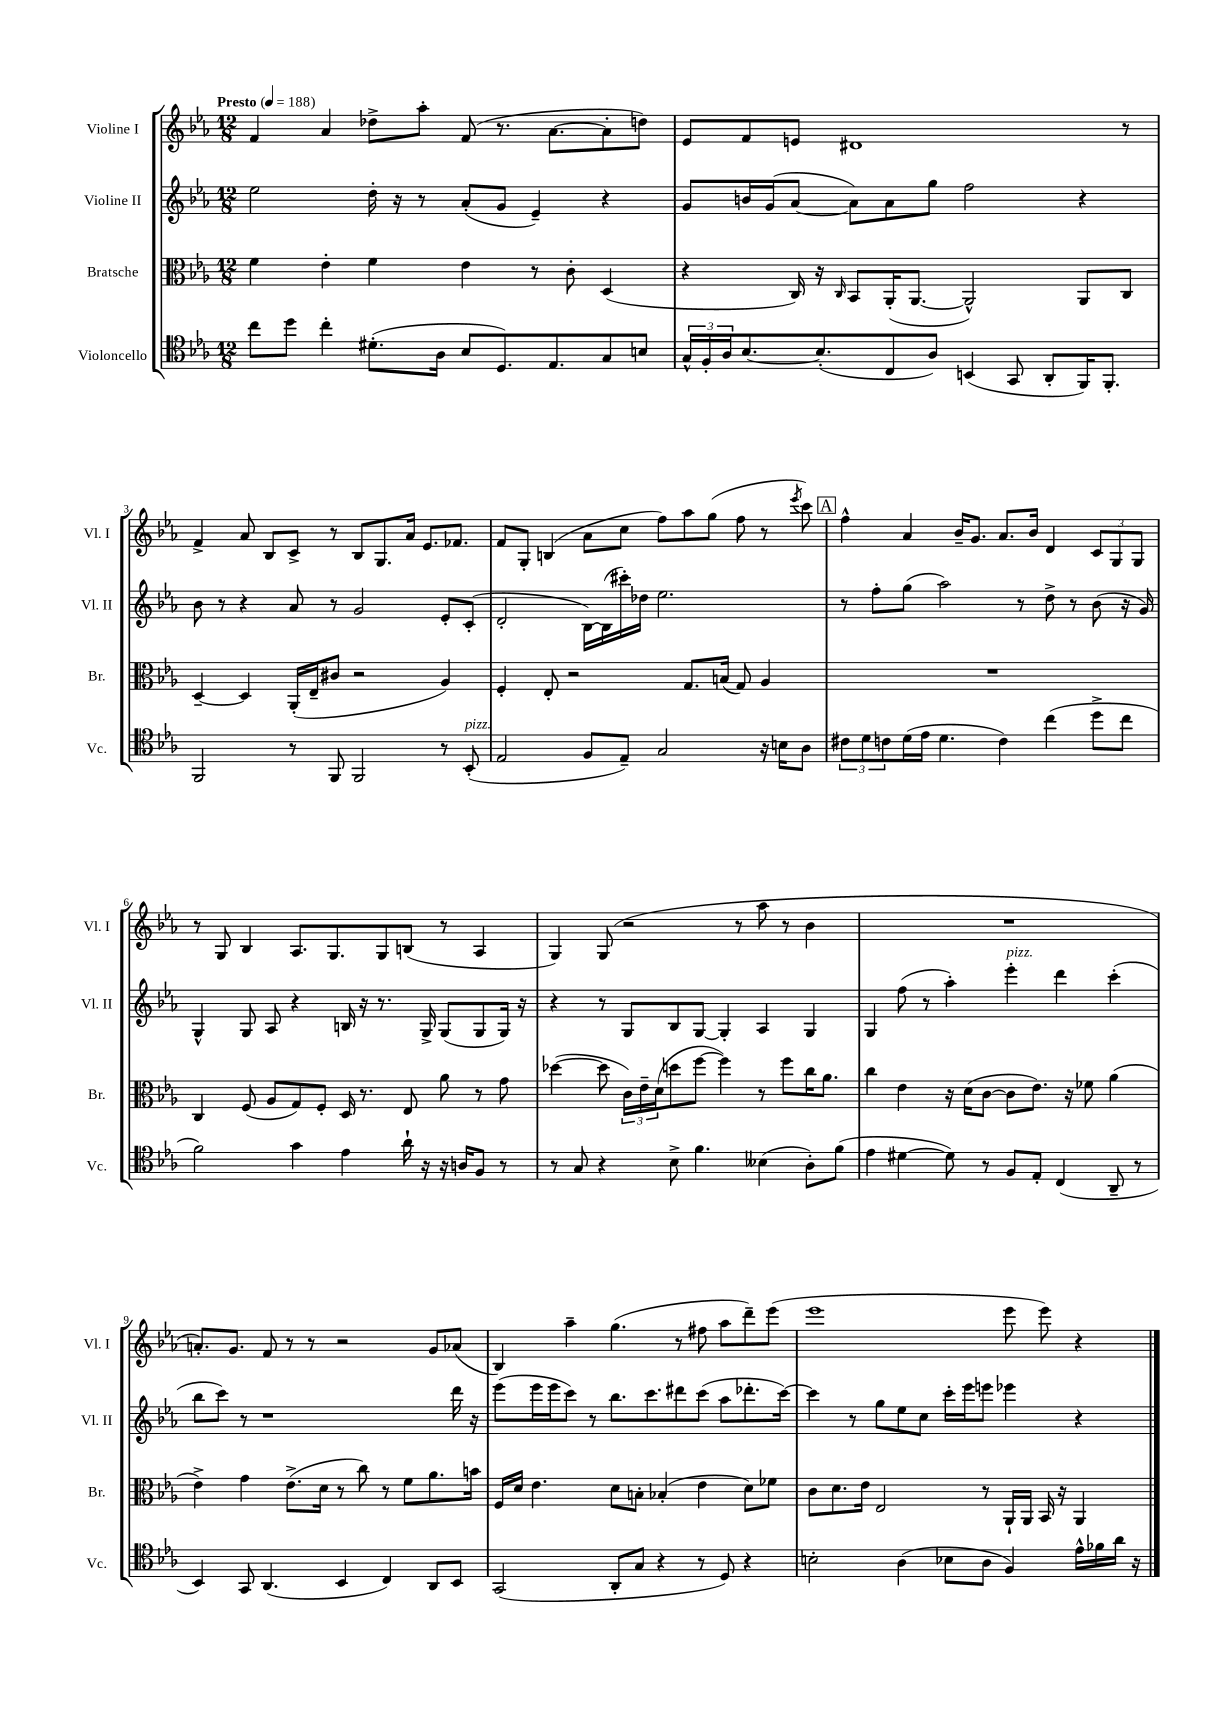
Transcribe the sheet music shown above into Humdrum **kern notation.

**kern	**kern	**kern	**kern
*part4	*part3	*part2	*part1
*staff4	*staff3	*staff2	*staff1
*I"Violoncello	*I"Bratsche	*I"Violine II	*I"Violine I
*I'Vc.	*I'Br.	*I'Vl. II	*I'Vl. I
*clefC4	*clefC3	*clefG2	*clefG2
*k[b-e-a-]	*k[b-e-a-]	*k[b-e-a-]	*k[b-e-a-]
*M12/8	*M12/8	*M12/8	*M12/8
*MM188	*MM188	*MM188	*MM188
=1	=1	=1	=1
!	!	!	!LO:TX:a:B:t=Presto
8cc\L	4f\	2ee-\	4f/
8dd\J	.	.	.
4cc'\	4e-'\	.	4a-/
(8.d#X'\L	4f\	16dd'\	8dd-X^\L
.	.	16r	.
.	.	8r	8aa-'\J
16A-\Jk	.	.	.
8B-/L	4e-\	(8a-'/L	(8f/
8.D/)	.	8g/J	8.r
.	8r	4e-~/)	.
8.E-/	.	.	[8.a-\L
.	8c'\	.	.
8G/	(4D/	4r	8a-'\]
8Bn/J	.	.	8ddn\J)
=2	=2	=2	=2
24G^^/LL	4r	8g/L	8e-/L
24F'/	.	.	.
24A-/J	.	.	.
[8.B-/	.	16bn/L	8f/
.	.	(16g/J	.
.	16C/)	[8a-/J	8en/J
(8.B-'/]	16r	.	.
.	16qqC/	.	.
.	8BB-/L	8a-\L])	1d#X
8C/	(16AA-'/K	8a-\	.
.	[8.AA-/J	.	.
8A-/J)	.	8gg\J	.
(4BBn/	2AA-^^/])	2ff\	.
8GG/	.	.	.
8AA-'/L	.	.	.
16FF/K)	8AA-/L	4r	.
8.FF'/J	.	.	.
.	8C/J	.	8r
!!LO:LB:g=z
=3	=3	=3	=3
2FF/	[4D~/	8b-\	4f^/
.	.	8r	.
.	4D/]	4r	8a-/
.	.	.	8B-/L
8r	(16AA-'/LL	8a-/	8c^/J
.	16E-~/J	.	.
8FF/	8c#X/J	8r	8r
2FF/	2r	2g/	8B-/L
.	.	.	8.G/
.	.	.	16a-/Jk
.	.	.	8.e-/L
8r	4A-/)	8e-'/L	.
.	.	.	8.f-X/J
!LO:TX:a:i:t=pizz.	!	!	!
(8BB-'/	.	(8c'/J	.
=4	=4	=4	=4
2E-/	4F'/	2d'/	8f/L
.	.	.	8G'/J
.	8E-'/	.	(4Bn/
.	2r	.	.
8F/L	.	[16B-\LL)	8a-\L
.	.	(16B-\]	.
8E-~/J)	.	16ccc#X'\)	8cc\J
.	.	16dd-X\JJ	.
2G/	.	2.ee-\	8ff\L)
.	8.G/L	.	8aa-\
.	.	.	(8gg\J
.	(16Bn/Jk	.	.
.	8G/)	.	8ff\
16r	4A-/	.	8r
16Bn\KL	.	.	.
.	.	.	8qeee-/
8A-\J	.	.	8ccc\)
!!LO:REH:place=s1:t=A
=5	=5	=5	=5
12c#X\L	1.r	8r	4ff^^\
12d\	.	.	.
.	.	8ff'\L	.
12cn\	.	.	.
(16d\L	.	(8gg\J	4a-/
16e-\JJ	.	.	.
4.d\	.	2aa-\)	.
.	.	.	16b-~/KL
.	.	.	8.g/J
4c\)	.	.	8.a-/L
.	.	8r	.
.	.	.	16b-/Jk
(4cc\	.	8dd^\	4d/
.	.	8r	.
8dd^\L	.	(8b-\	12c/L
.	.	.	12G/
8cc\J	.	16r	.
.	.	.	12G/J
.	.	16g/)	.
!!LO:LB:g=z
=6	=6	=6	=6
2f\)	4C/	4G^^/	8r
.	.	.	8G/
.	(8F/	8G/	4B-/
.	8A-/L	8A-/	.
4g\	8G/)	4r	8.A-/L
.	8F'/J	.	.
.	.	.	8.G/
4e-\	16D/	16Bn/	.
.	8.r	16r	.
.	.	8.r	8G/
16a-`\	8E-/	.	(8Bn/J
16r	.	16G^/	.
16r	8a-\	(8G/L	8r
16An/KL	.	.	.
8F/J	8r	8G/	4A-/
8r	8g\	16G/Jk)	.
.	.	16r	.
=7	=7	=7	=7
8r	([4dd-X\	4r	4G/)
8G/	.	.	.
4r	8dd-\]	8r	(8G/
.	24c\LL)	8G/L	2r
.	24e-~\	.	.
.	(24d\J	.	.
8B-^\	8ddn\	8B-/	.
4.f\	[8ff\J	[8G/J	.
.	4ff\])	4G'/]	.
.	.	.	8r
(4B--X\	8r	4A-/	8aa-\
.	8ff\L	.	8r
8A-'\L)	16cc\K	4G/	4b-\
.	8.a-\J	.	.
(8f\J	.	.	.
=8	=8	=8	=8
4e-\	4cc\	4G/	1.r
[4d#X\	4e-\	(8ff\	.
.	.	8r	.
8d#\])	16r	4aa-'\)	.
.	(16d\KL	.	.
8r	[8c\J	.	.
!	!	!LO:TX:a:i:t=pizz.	!
8F/L	8c\L]	4eee-'\	.
8E-'/J	8.e-\J)	.	.
(4C/	.	4ddd\	.
.	16r	.	.
.	8f-X\	.	.
8AA-~/	(4a-\	(4ccc'\	.
8r	.	.	.
!!LO:LB:g=z
=9	=9	=9	=9
4BB-/)	4e-^\)	8bb-\L	8.an'/L)
.	.	8ccc\J)	.
.	.	.	8.g/J
8GG/	4g\	8r	.
(4.AA-/	.	1r	8f/
.	(8.e-^\L	.	8r
.	.	.	8r
.	16d\Jk	.	.
4BB-/	8r	.	2r
.	8cc\)	.	.
4C/)	8r	.	.
.	8f\L	.	.
8AA-/L	8.a-\	.	8g/L
8BB-/J	.	16ddd\	(8a-X/J
.	16bn\Jk	16r	.
=10	=10	=10	=10
(2GG/	16F/LL	(8eee-\L	4B-/)
.	16d/JJ	.	.
.	4.e-\	16eee-\L	.
.	.	16eee-\J	.
.	.	8ccc\J)	4aa-~\
.	.	8r	.
8AA-'/L	8d\L	8.bb-\L	(4.gg\
8G/J	8Bn'\J	.	.
.	.	8.ccc\	.
4r	(4B-X'/	.	.
.	.	8ddd#X\	8r
8r	4e-\	(8ccc\J	8ff#X\
8D/)	.	8aa-\L	8aa-\L
4r	8d\L)	8.ddd-X'\	8ddd~\)
.	8f-X\J	.	(8eee-\J
.	.	[16ccc\Jk)	.
=11	=11	=11	=11
2Bn'\	8c\L	4ccc\]	1eee-
.	8.d\	.	.
.	.	8r	.
.	16e-\Jk	.	.
.	2E-/	8gg\L	.
(4A-\	.	8ee-\	.
.	.	8cc\J	.
8B-X\L	.	16ccc'\LL	.
.	.	16eee-\J	.
8A-\J	8r	8eeen\J	.
4F/)	16AA-`/LL	4eee-X\	8eee-\
.	16AA-/JJ	.	.
.	16BB-/	.	8eee-\)
.	16r	.	.
16e-^^\LL	4AA-/	4r	4r
16f-X\	.	.	.
16a-\JJ	.	.	.
16r	.	.	.
==	==	==	==
*-	*-	*-	*-
